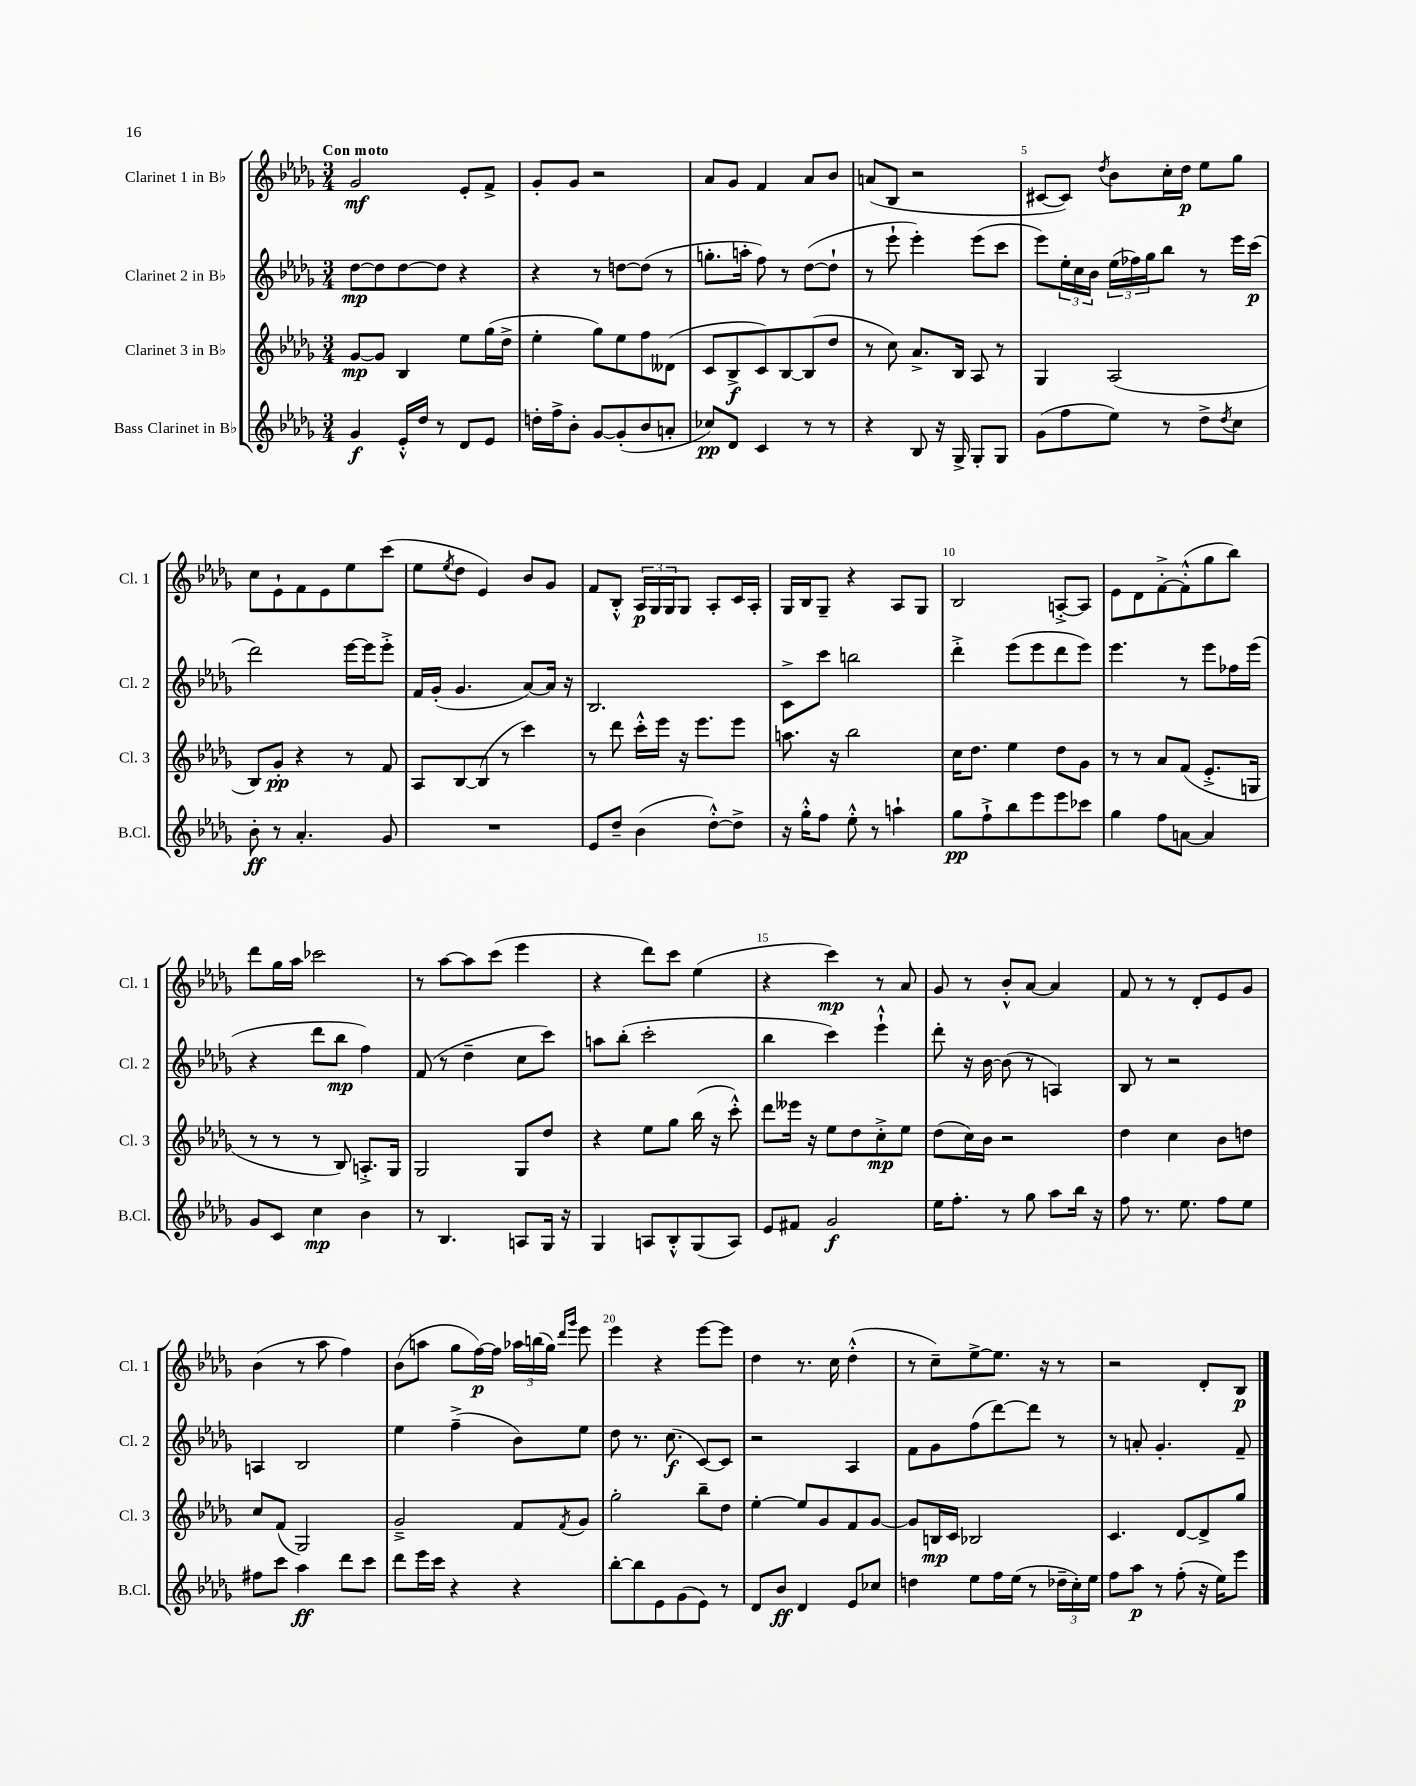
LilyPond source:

<<
\new StaffGroup <<
\new Staff = "s0" \with { instrumentName = "Clarinet 1 in Bb" shortInstrumentName = "Cl. 1" } {
    \clef treble \key des \major \numericTimeSignature \time 3/4 \tempo "Con moto"
    ges'2\mf ees'8-. f'8-> |
    ges'8-. ges'8 r2 |
    aes'8 ges'8 f'4 aes'8 bes'8 |
    a'8( bes8 r2 |
    cis'8~ cis'8) \acciaccatura { des''8 } bes'8 c''16-. des''16\p ees''8 ges''8 |
    c''8 ees'8-! f'8 ees'8 ees''8 c'''8( |
    ees''8 \acciaccatura { ees''8 } des''8 ees'4) bes'8 ges'8 |
    f'8 bes8-.-^ \tuplet 3/2 { aes16\p ges16 ges16 } ges8 aes8-. c'16 aes16-. |
    ges16 bes16 ges8-- r4 aes8 ges8 |
    bes2 a8~-.-> a8 |
    ees'8 des'8 f'8~-.-> f'8-.-^( ges''8 bes''8) |
    des'''8 ges''16 aes''16 ces'''2 |
    r8 aes''8~ aes''8 c'''8( ees'''4 |
    r4 des'''8) c'''8 ees''4( |
    r4 c'''4\mp) r8 aes'8 |
    ges'8 r8 bes'8-.-^ aes'8~ aes'4 |
    f'8 r8 r8 des'8-. ees'8 ges'8 |
    bes'4( r8 aes''8 f''4) |
    bes'8( a''8 ges''8 f''16~\p) f''16 \tuplet 3/2 { aes''16 b''16( ges''16) } \grace { des'''16 ges'''16 } ees'''8 |
    ees'''4 r4 ees'''8~ ees'''8 |
    des''4 r8. c''16 des''4-.-^( |
    r8 c''8--) ees''8~-> ees''8. r16 r8 |
    r2 des'8-. bes8\p \bar "|." |
}
\new Staff = "s1" \with { instrumentName = "Clarinet 2 in Bb" shortInstrumentName = "Cl. 2" } {
    \clef treble \key des \major \numericTimeSignature \time 3/4
    des''8~\mp des''8 des''8~ des''8 r4 |
    r4 r8 d''8~ d''8( r8 |
    g''8.-. a''16-. f''8) r8 des''8~( des''8-! |
    r8 ees'''8-! ees'''4-.) ees'''8( c'''8 |
    ees'''8) \tuplet 3/2 { ees''16-. c''16 bes'16 } \tuplet 3/2 { ees''16( fes''16) ges''16 } bes''8 r8 ees'''16 c'''16\p( |
    des'''2) ees'''16~ ees'''16 ees'''8-.-> |
    f'16 ges'16-.( ges'4. aes'8~) aes'16 r16 |
    bes2. |
    c'8-> c'''8 b''2 |
    des'''4-.-> ees'''8( ees'''8 des'''8 ees'''8) |
    ees'''4. r8 ees'''8 fes''16 ees'''16( |
    r4 des'''8 bes''8\mp f''4) |
    f'8( r8 des''4-- c''8 c'''8) |
    a''8 bes''8-.( c'''2-. |
    bes''4 c'''4) ees'''4-!-^ |
    des'''8-. r16 bes'16~ bes'8( r8 a4) |
    bes8 r8 r2 |
    a4 bes2 |
    ees''4 f''4--->( bes'8) ees''8 |
    des''8 r8. c''8.\f( c'8~) c'8 |
    r2 aes4 |
    f'8 ges'8 f''8( des'''8~) des'''8 r8 |
    r8 a'8-. ges'4.-. f'8-- \bar "|." |
}
\new Staff = "s2" \with { instrumentName = "Clarinet 3 in Bb" shortInstrumentName = "Cl. 3" } {
    \clef treble \key des \major \numericTimeSignature \time 3/4
    ges'8~\mp ges'8 bes4 ees''8 ges''16( des''16-> |
    ees''4-. ges''8) ees''8 f''8 deses'8( |
    c'8 bes8->\f c'8) bes8~ bes8( des''8 |
    r8 c''8) aes'8.-> bes16 aes8 r8 |
    ges4 aes2( |
    bes8) ges'8-.\pp r4 r8 f'8 |
    aes8 bes8~ bes8( r8 c'''4) |
    r8 des'''8 c'''16-.-^ ees'''16 r16 ees'''8. ees'''8 |
    a''8. r16 bes''2 |
    c''16 des''8. ees''4 des''8 ges'8 |
    r8 r8 aes'8 f'8( ees'8.-.-> g16 |
    r8 r8 r8 bes8) a8.-.-> ges16 |
    ges2 ges8 des''8 |
    r4 ees''8 ges''8 bes''16( r16 c'''8-.-^) |
    des'''8 eeses'''16 r16 ees''8 des''8 c''8-.->\mp ees''8 |
    des''8( c''16) bes'16 r2 |
    des''4 c''4 bes'8 d''8 |
    c''8 f'8( ges2) |
    ges'2---> f'8 \acciaccatura { f'8 } ges'8 |
    ges''2-. bes''8-- des''8 |
    ees''4~-. ees''8 ges'8 f'8 ges'8~ |
    ges'8 b16\mp c'16 bes2 |
    c'4. des'8~ des'8-> ges''8 \bar "|." |
}
\new Staff = "s3" \with { instrumentName = "Bass Clarinet in Bb" shortInstrumentName = "B.Cl." } {
    \clef treble \key des \major \numericTimeSignature \time 3/4
    ges'4\f ees'16-.-^ des''16 r8 des'8 ees'8 |
    d''16-. f''16-> bes'8-. ges'8~ ges'8-.( bes'8 a'8-. |
    ces''8\pp) des'8 c'4 r8 r8 |
    r4 bes8 r16 ges16-> ges8-. ges8 |
    ges'8( f''8 ees''8) r8 des''8-> \acciaccatura { des''8 } c''8 |
    bes'8-.\ff r8 aes'4.-. ges'8 |
    R2. |
    ees'8 des''8-- bes'4( des''8~-.-^) des''8-> |
    r16 ges''16-.-^ f''8 ees''8-.-^ r8 a''4-! |
    ges''8\pp f''8-!-> bes''8 ees'''8 ees'''8 ces'''8 |
    ges''4 f''8 a'8~ a'4 |
    ges'8 c'8 c''4\mp bes'4 |
    r8 bes4. a8 ges16 r16 |
    ges4 a8 bes8-.-^ ges8( a8) |
    ees'8 fis'8 ges'2\f |
    ees''16 f''8.-. r8 ges''8 aes''8 bes''16 r16 |
    f''8 r8. ees''8. f''8 ees''8 |
    fis''8 c'''8 aes''4\ff des'''8 c'''8 |
    des'''8 ees'''16 c'''16 r4 r4 |
    bes''8~-. bes''8 ees'8 ges'8( ees'8) r8 |
    des'8 bes'8\ff des'4 ees'8 ces''8 |
    d''4 ees''8 f''16 ees''16( r8 \tuplet 3/2 { des''16-- c''16-.) ees''16 } |
    f''8 aes''8\p r8 f''8-.( r16 ees''16) ees'''8 \bar "|." |
}
>>
>>
\layout { \context { \Score \override BarNumber.break-visibility = ##(#f #t #t) barNumberVisibility = #(every-nth-bar-number-visible 5) } }
